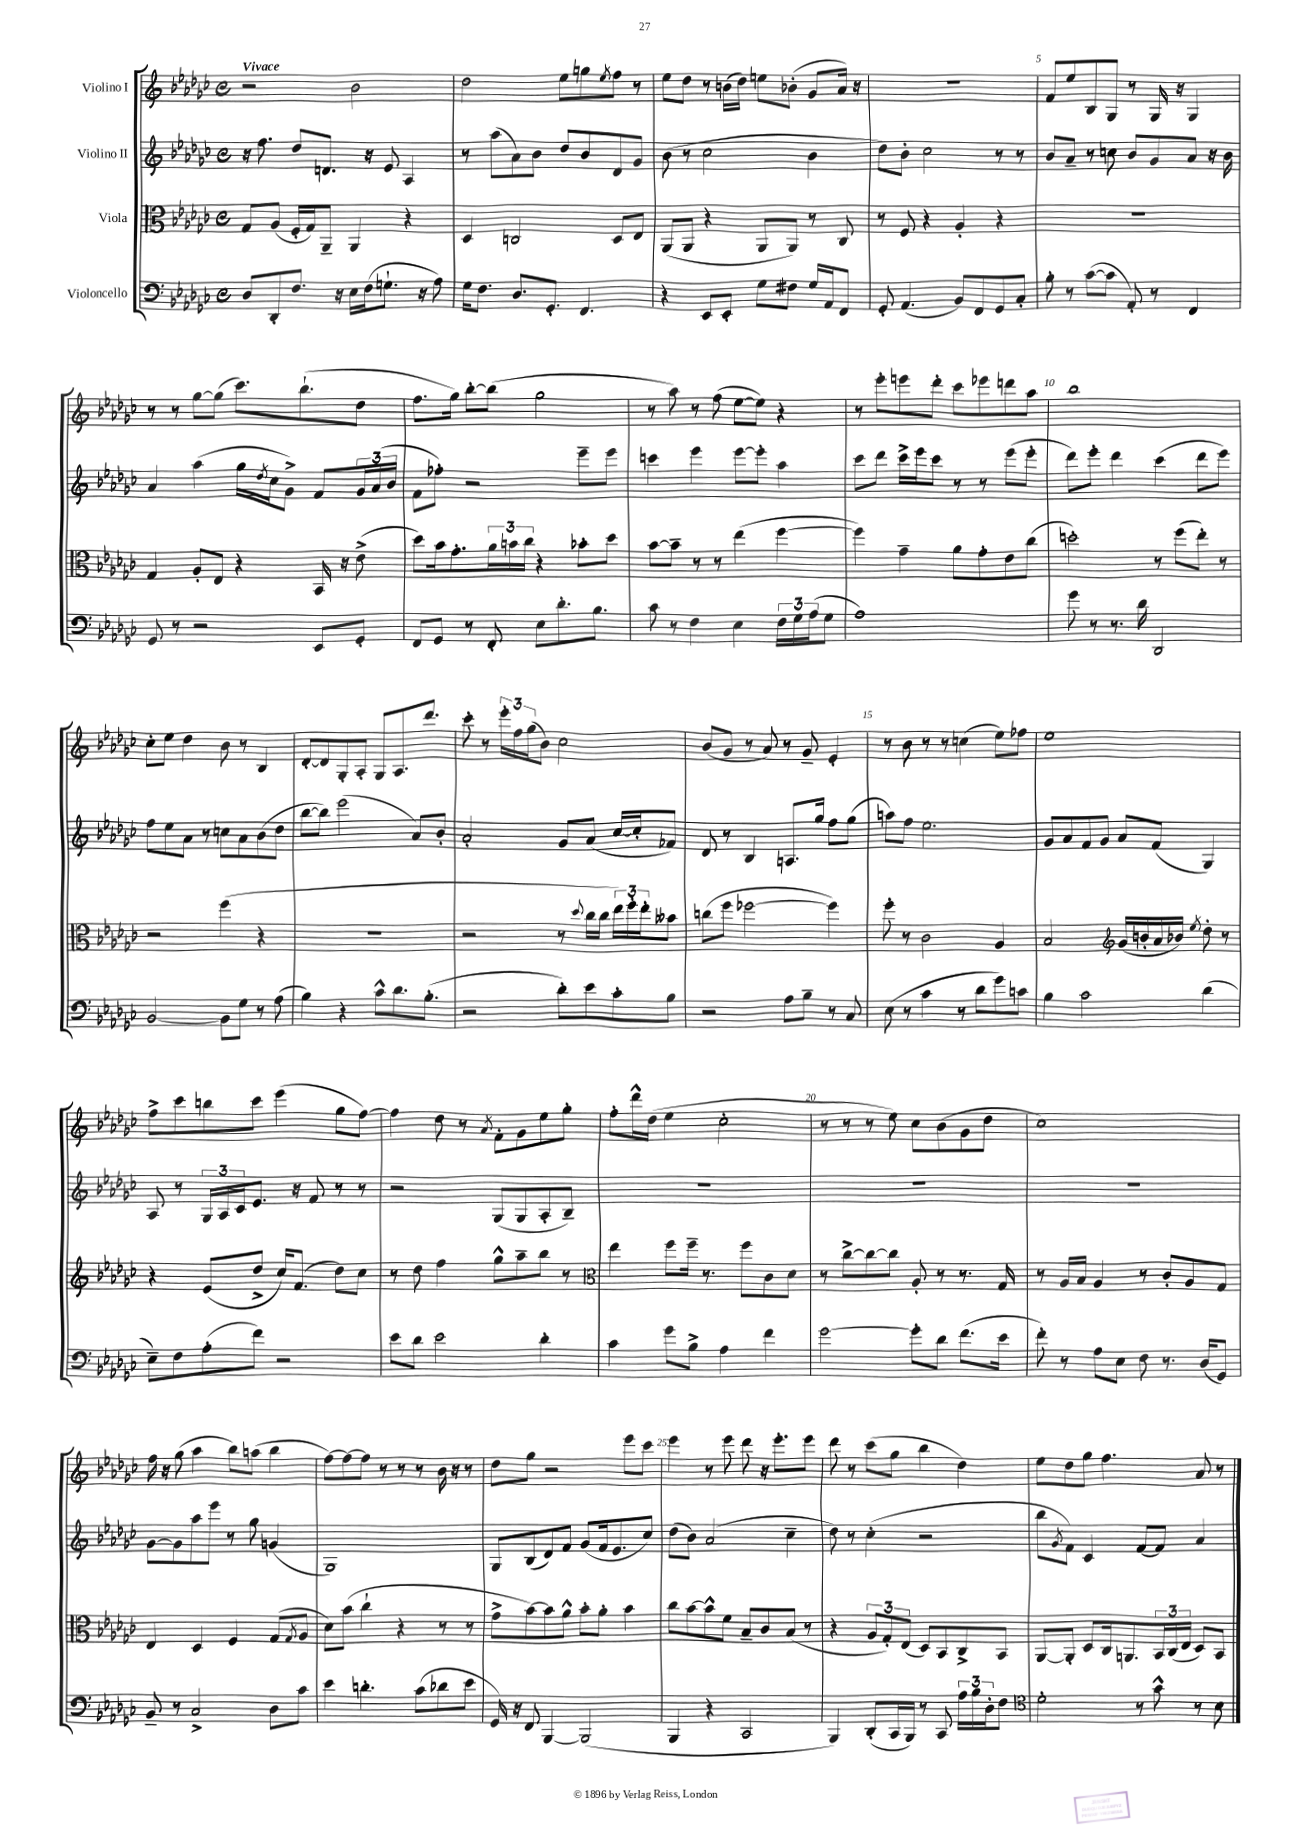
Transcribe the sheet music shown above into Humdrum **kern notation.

**kern	**kern	**kern	**kern
*staff4	*staff3	*staff2	*staff1
*clefF4	*clefC3	*clefG2	*clefG2
*k[b-e-a-d-g-c-]	*k[b-e-a-d-g-c-]	*k[b-e-a-d-g-c-]	*k[b-e-a-d-g-c-]
*M4/4	*M4/4	*M4/4	*M4/4
*met(c)	*met(c)	*met(c)	*met(c)
8D-	8G-	16r	2r
.	.	8.ff	.
8DD-'	(8A-	.	.
8.F	16F'	8dd-	.
.	16G-)	.	.
.	8AA-~	8.d	.
16r	.	.	.
16E-	4AA-	.	2b-
(16F	.	16r	.
8.G`	.	8e-	.
.	4r	4A-	.
16r	.	.	.
8A-)	.	.	.
=	=	=	=
16G-	4D-	8r	2dd-
8.F	.	.	.
.	.	(8aa-	.
8.D-	2C	8a-)	.
.	.	8b-	.
8.GG-'	.	.	.
.	.	8dd-	8ee-
4.FF	.	8b-	8gg
.	.	.	8qee-
.	8D-	8d-	8ff
.	8E-	8g-	8r
=	=	=	=
4r	(8AA-	(8b-	8ee-
.	8AA-	8r	8dd-
8EE-	4r	2cc-	8r
8EE-'	.	.	(16b
.	.	.	16dd-)
8G-	8AA-	.	8ee
8F#	8AA-)	.	(8b-'
16G-	8r	4b-	8g-
16AA-	.	.	.
8FF	8C-	.	16a-)
.	.	.	16r
=	=	=	=
8GG-'	8r	8dd-)	1r
(4.AA-	8F	8b-'	.
.	4r	2cc-	.
8BB-)	4A-'	.	.
8FF	.	.	.
8GG-	4r	8r	.
8C-'	.	8r	.
=	=	=	=
8B-'	1r	8b-	8f
8r	.	8a-~	8ee-
([8c-	.	8r	8B-
8c-]	.	8cc	8G-
8AA-')	.	8b-	8r
8r	.	8g-	16G-
.	.	.	16r
4FF	.	8a-	4G-
.	.	16r	.
.	.	16b-	.
=	=	=	=
8GG-	4G-	4a-	8r
8r	.	.	8r
2r	8A-'	(4aa-	[8gg-
.	8E-	.	(8gg-]
.	4r	16gg-	8.ccc-)
.	.	8qdd-	.
.	.	16cc-	.
.	.	8g-^)	.
.	.	.	(8.bb-`
8EE-	16BB-	8f	.
.	16r	.	.
8GG-'	(8e-^	24g-	8dd-
.	.	(24a-	.
.	.	24b-	.
=	=	=	=
8FF	8dd-)	8f	8.ff
8GG-	16b-	8ff-')	.
.	8.g-'	.	16gg-)
8r	.	2r	[8bb-'
8FF'	24a-	.	(8bb-]
.	24b	.	.
.	24cc-	.	.
8E-	4r	.	2gg-
8.d-'	.	.	.
.	8b-'	8eee-~	.
8.B-	.	.	.
.	8dd-	8eee-	.
=	=	=	=
8c-	[8b-	4ccc	8r
8r	8b-~]	.	8aa-)
4F	8r	4eee-	8r
.	8r	.	(8ff
4E-	(4ee-	[8eee-	[8ee-
.	.	8eee-']	8ee-])
24F	[4ff	4aa-	4r
24G-	.	.	.
(24A-	.	.	.
8G-	.	.	.
=	=	=	=
1A-)	4ff])	8ccc-	8r
.	.	8ddd-	8eee-'
.	4g-~	16ccc-^	8eee
.	.	16eee-	.
.	.	8ccc-	8ddd-'
.	8a-	8r	8ccc-
.	8g-'	8r	8eee-
.	8e-	(8eee-	8ddd
.	(8cc-	8eee-'	8aa-
=	=	=	=
8g-	2dd')	8ddd-)	1bb-
8r	.	8eee-'	.
8.r	.	4ddd-	.
16d-	.	.	.
2DD-	8r	(4ccc-	.
.	(8ff	.	.
.	8ee-')	8ddd-	.
.	8r	8eee-)	.
=	=	=	=
[2BB-	2r	8ff	8cc-'
.	.	8ee-	8ee-
.	.	8a-	4dd-
.	.	8r	.
8BB-]	(4ff	8cc	8b-
8G-	.	8a-	8r
8r	4r	(8b-	4B-
(8A-	.	8dd-	.
=	=	=	=
4B-)	1r	[8bb-	[8d-'
.	.	8bb-])	8d-]
4r	.	(2eee-	8G-'
.	.	.	8A-'
8c-^^	.	.	8G-
8.d-	.	.	8.A-
.	.	8a-)	.
(8.B-'	.	.	8.ddd-
.	.	8b-'	.
=	=	=	=
2r	2r	2a-'	8ccc-'
.	.	.	8r
.	.	.	24eee-'
.	.	.	24ff
.	.	.	(24gg-
.	.	.	8b-)
8d-')	8r	8g-	2cc-
.	8qqdd-	.	.
8e-	16cc-	(8a-	.
.	16cc-	.	.
8c-'	24ee-)	[16cc-	.
.	24ff'	.	.
.	.	16cc-']	.
.	24ee-'	.	.
8B-	8b--	8f-)	.
=	=	=	=
2r	(8cc	8d-	(8b-
.	8ff	8r	8g-
.	[2ff-	4B-	8r
.	.	.	8a-)
8A-	.	8.A	8r
8B-~	.	.	8g-~
.	.	16gg-	.
8r	4ff-])	8ff	4e-'
8C-	.	(8gg-	.
=	=	=	=
(8E-	8ff'	8aa)	8r
8r	8r	8ff	8b-
4c-	2c-	2.ee-	8r
.	.	.	8r
8r	.	.	(4cc
8d-	.	.	.
8g-)	4A-	.	8ee-)
8c	.	.	8ff-
=	=	=	=
4B-	2B-	8g-	1ee-
.	.	8a-	.
2c-	.	8f	.
.	.	8g-	.
*	*clefG2	*	*
.	(16g-	8a-	.
.	16b'	.	.
.	16a-	(8f	.
.	16b-)	.	.
.	8qee-	.	.
(4d-	8dd-'	4G-)	.
.	8r	.	.
=	=	=	=
8E-~)	4r	8A-	8ff^
8F	.	8r	8ccc-
(8A-'	(8e-	24G-	8bb
.	.	24A-	.
.	.	24c-	.
8f)	8dd-^	8.e-	8ccc-
2r	16cc-)	.	(4eee-
.	(8.f	16r	.
.	.	8f	.
.	8dd-)	8r	8gg-
.	8cc-	8r	[8ff)
=	=	=	=
8e-	8r	2r	4ff]
8d-	8dd-	.	.
2e-	4ff	.	8dd-
.	.	.	8r
.	.	.	8qa-
.	8gg-^^	(8G-	8f'
.	8aa-~	8G-	8g-
4d-'	8bb-	8A-'	8ee-
.	8r	8B-~)	8gg-'
=	=	=	=
*	*clefC3	*	*
4c-	4ee-	1r	8ff'
.	.	.	16ddd-^^
.	.	.	(16dd-
8g-	8ff	.	4ee-
8B-^	16ff~	.	.
.	8.r	.	.
4A-	.	.	2cc-'
.	8ff	.	.
4f	8c-	.	.
.	8d-	.	.
=	=	=	=
[2g-	8r	1r	8r
.	[8cc-^	.	8r
.	8cc-_	.	8r
.	8cc-]	.	8ee-)
8g-']	8A-'	.	8cc-
8d-	8r	.	(8b-
(8.f	8.r	.	8g-
.	.	.	8dd-
16e-	16G-	.	.
=	=	=	=
8f')	8r	1r	1cc-)
8r	16A-	.	.
.	16B-	.	.
8A-	4A-	.	.
8E-	.	.	.
8F	8r	.	.
8.r	8c-'	.	.
.	8A-	.	.
(16D-	.	.	.
8GG-)	8G-	.	.
=	=	=	=
8BB-~	4E-	[8g-	16ff
.	.	.	16r
8r	.	8g-]	(8gg-
2C-^	4D-	8aa-	4aa-
.	.	8eee-	.
.	4F	8r	8bb-)
.	.	8gg-	(8aa
8D-	(8G-	(4g	4bb-
.	8qG-	.	.
8c-	8A-	.	.
=	=	=	=
4e-	8d-)	1G-)	[8ff)
.	(8b-	.	8ff_
4.d'	4cc-`	.	8ff]
.	.	.	8r
.	4r	.	8r
(8c-	.	.	8r
8d-	8r	.	16b-
.	.	.	16r
8e-	8r	.	8r
=	=	=	=
16GG-)	8g-^	8G-	8dd-
16r	.	.	.
8FF	[8b-)	(8B-	8gg-
[4BBB-	8b-]	8d-)	2r
.	8a-^^	8f	.
(2BBB-]	8b-'	(8g-	.
.	8a-'	16f	.
.	.	8.e-	.
.	4b-	.	8eee-
.	.	8cc-)	8ccc-
=	=	=	=
4BBB-	8cc-	(8dd-	4eee-
.	[8b-	8b-)	.
4r	8b-^^]	(2a-	8r
.	8f	.	8eee-
2CC-	8B-~	.	8ddd-
.	8c-	.	16r
.	.	.	8.eee-'
.	(8B-	4cc-~	.
.	8r	.	8eee-
=	=	=	=
4BBB-)	4r	8dd-)	8ddd-
.	.	8r	8r
(8DD-'	12A-	(4cc-'	(8ccc-
.	12G-')	.	.
16CC-	.	.	8gg-
.	(12E-	.	.
16BBB-)	.	.	.
8r	8D-)	2r	4bb-
8CC-	8BB-	.	.
24A-	8C-^	.	4dd-)
24B-	.	.	.
24D-'	.	.	.
8F	8BB-	.	.
=	=	=	=
*clefC4	*	*	*
2d-'	[8AA-	8bb-	8ee-
.	.	8qg-	.
.	8AA-']	8f)	8dd-
.	8D-	4c-	8gg-
.	16C-	.	4.ff
.	8.AA	.	.
8r	.	[8f	.
8g-^^	24BB-	8f]	.
.	(24C-	.	.
.	24E-	.	.
8r	8D-)	4a-	8a-
8B-	8BB-	.	8r
==	==	==	==
*-	*-	*-	*-
